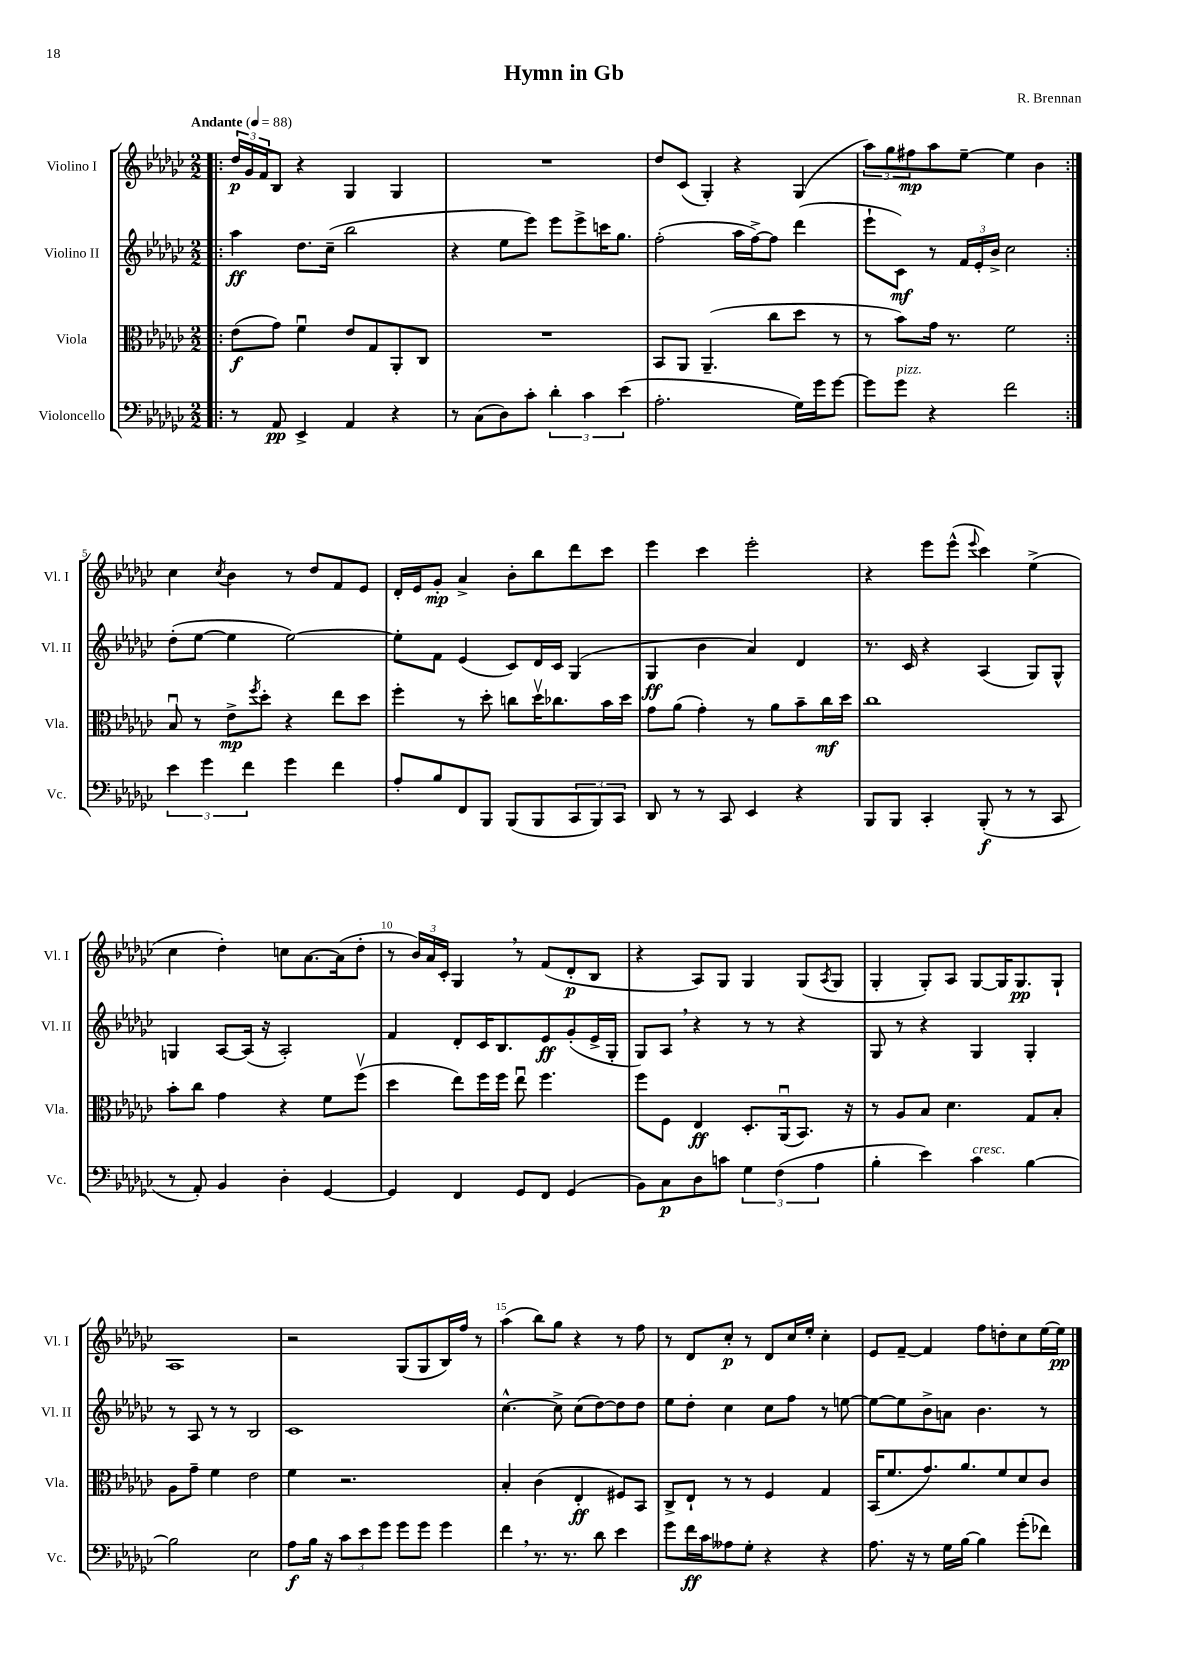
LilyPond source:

\header { title = "Hymn in Gb" composer = "R. Brennan" }
<<
\new StaffGroup <<
\new Staff = "s0" \with { instrumentName = "Violino I" shortInstrumentName = "Vl. I" } {
    \clef treble \key ges \major \numericTimeSignature \time 2/2 \tempo "Andante" 4 = 88
    \repeat volta 2 { \bar ".|:" \tuplet 3/2 { des''16\p ges'16 f'16 } bes8 r4 ges4 ges4 |
    R1 |
    des''8 ces'8( ges4-.) r4 ges4( |
    \tuplet 3/2 { aes''8) ges''8 fis''8\mp } aes''8 ees''8~-- ees''4 bes'4 | }
    ces''4 \acciaccatura { ces''8 } bes'4 r8 des''8 f'8 ees'8 |
    des'16-. ees'16 ges'8-.\mp aes'4-> bes'8-. bes''8 des'''8 ces'''8 |
    ees'''4 ces'''4 ees'''2-. |
    r4 ees'''8 ees'''8-^( \appoggiatura { ees'''8 } ces'''4) ees''4->( |
    ces''4 des''4-.) c''8 aes'8.~ aes'16( des''8-. |
    r8 \tuplet 3/2 { bes'16) aes'16 ces'16-. } ges4 \breathe r8 f'8( des'8-.\p bes8 |
    r4 aes8) ges8 ges4 ges8( \acciaccatura { aes8 } ges8 |
    ges4-. ges8-.) aes8 ges8~ ges16 ges8.\pp ges8-! |
    aes1 |
    r2 ges8( ges8 bes16) f''16 r8 |
    aes''4( bes''8) ges''8 r4 r8 f''8 |
    r8 des'8 ces''8-.\p r8 des'8 ces''16 ees''16-. ces''4-. |
    ees'8 f'8~-- f'4 f''8 d''8-. ces''8 ees''16~ ees''16\pp \bar "|." |
}
\new Staff = "s1" \with { instrumentName = "Violino II" shortInstrumentName = "Vl. II" } {
    \clef treble \key ges \major \numericTimeSignature \time 2/2
    \repeat volta 2 { \bar ".|:" aes''4\ff des''8. ces''16--( bes''2 |
    r4 ees''8 ees'''8) ees'''8 ees'''8-> c'''16 ges''8. |
    f''2-.( aes''16 f''16~->) f''8 des'''4( |
    ees'''8-! ces'8\mf) r8 \tuplet 3/2 { f'16 ees'16-. bes'16-> } ces''2 | }
    des''8-.( ees''8~ ees''4 ees''2~) |
    ees''8-. f'8 ees'4( ces'8) des'16 ces'16 ges4( |
    ges4\ff bes'4 aes'4) des'4 |
    r8. ces'16 r4 aes4( ges8) ges8-^ |
    g4 aes8~ aes16( r16 aes2-.) |
    f'4 des'8-. ces'16 bes8. ees'8\ff ges'8-.( ees'16-> ges16-. |
    ges8) aes8 \breathe r4 r8 r8 r4 |
    ges8 r8 r4 ges4 ges4-. |
    r8 aes8 r8 r8 bes2 |
    ces'1 |
    ces''4.~-^ ces''8-> ces''8( des''8~) des''8 des''8 |
    ees''8 des''8-. ces''4 ces''8 f''8 r8 e''8~ |
    e''8~ e''8 bes'8-> a'8 bes'4. r8 \bar "|." |
}
\new Staff = "s2" \with { instrumentName = "Viola" shortInstrumentName = "Vla." } {
    \clef alto \key ges \major \numericTimeSignature \time 2/2
    \repeat volta 2 { \bar ".|:" ees'8\f( ges'8) f'4\downbow ees'8 ges8 aes,8-. ces8 |
    R1 |
    bes,8 aes,8 aes,4.--( ces''8 des''8 r8 |
    r8 bes'8) ges'16 r8. f'2 | }
    bes8\downbow r8 ees'8->\mp \acciaccatura { f''8 } des''8-. r4 ees''8 des''8 |
    f''4-. r8 des''8-. c''8 des''16\upbow ces''8. bes'16 des''16 |
    ges'8 aes'8( ges'4-.) r8 aes'8 bes'8-- ces''16\mf des''16 |
    ces''1 |
    bes'8-. ces''8 ges'4 r4 f'8 f''8\upbow( |
    des''4 ees''8) f''16 f''16 ees''8\downbow f''4. |
    f''8 f8 ees4\ff des8.-. aes,16\downbow( bes,8.) r16 |
    r8 aes8 bes8 des'4. ges8 bes8-. |
    aes8 ges'8-- f'4 ees'2 |
    f'4 r2. |
    bes4-. ces'4( ees4-.\ff fis8) bes,8 |
    ces8-> ees8-! r8 r8 f4 ges4 |
    bes,16( f'8. ges'8.) aes'8. f'8 des'8 ces'8 \bar "|." |
}
\new Staff = "s3" \with { instrumentName = "Violoncello" shortInstrumentName = "Vc." } {
    \clef bass \key ges \major \numericTimeSignature \time 2/2
    \repeat volta 2 { \bar ".|:" r8 aes,8\pp ees,4-> aes,4 r4 |
    r8 ces8( des8) ces'8-. \tuplet 3/2 { des'4-. ces'4 ees'4( } |
    aes2.-. ges16) ges'16 ges'8~ |
    ges'8 ges'8^\markup { \italic "pizz." } r4 f'2 | }
    \tuplet 3/2 { ees'4 ges'4 f'4 } ges'4 f'4 |
    aes8-. bes8 f,8 bes,,8 bes,,8( bes,,8 \tuplet 3/2 { ces,8 bes,,8) ces,8 } |
    des,8 r8 r8 ces,8 ees,4 r4 |
    bes,,8 bes,,8 ces,4-. bes,,8-.\f( r8 r8 ces,8 |
    r8 aes,8-.) bes,4 des4-. ges,4~ |
    ges,4 f,4 ges,8 f,8 ges,4( |
    bes,8) ces8\p des8 c'8 \tuplet 3/2 { ges4 f4( aes4 } |
    bes4-. ees'4) ces'4^\markup { \italic "cresc." } bes4~ |
    bes2 ees2 |
    aes8\f bes16 r16 \tuplet 3/2 { ces'8 ees'8 ges'8 } ges'8 ges'8 ges'4 |
    f'4 \breathe r8. r8. des'8 ees'4 |
    ges'8 f'16\ff ces'16 aeses8 ges8-. r4 r4 |
    aes8. r16 r8 ges16 bes16~ bes4 ges'8-.( fes'8) \bar "|." |
}
>>
>>
\layout { \context { \Score \override BarNumber.break-visibility = ##(#f #t #t) barNumberVisibility = #(every-nth-bar-number-visible 5) } }
